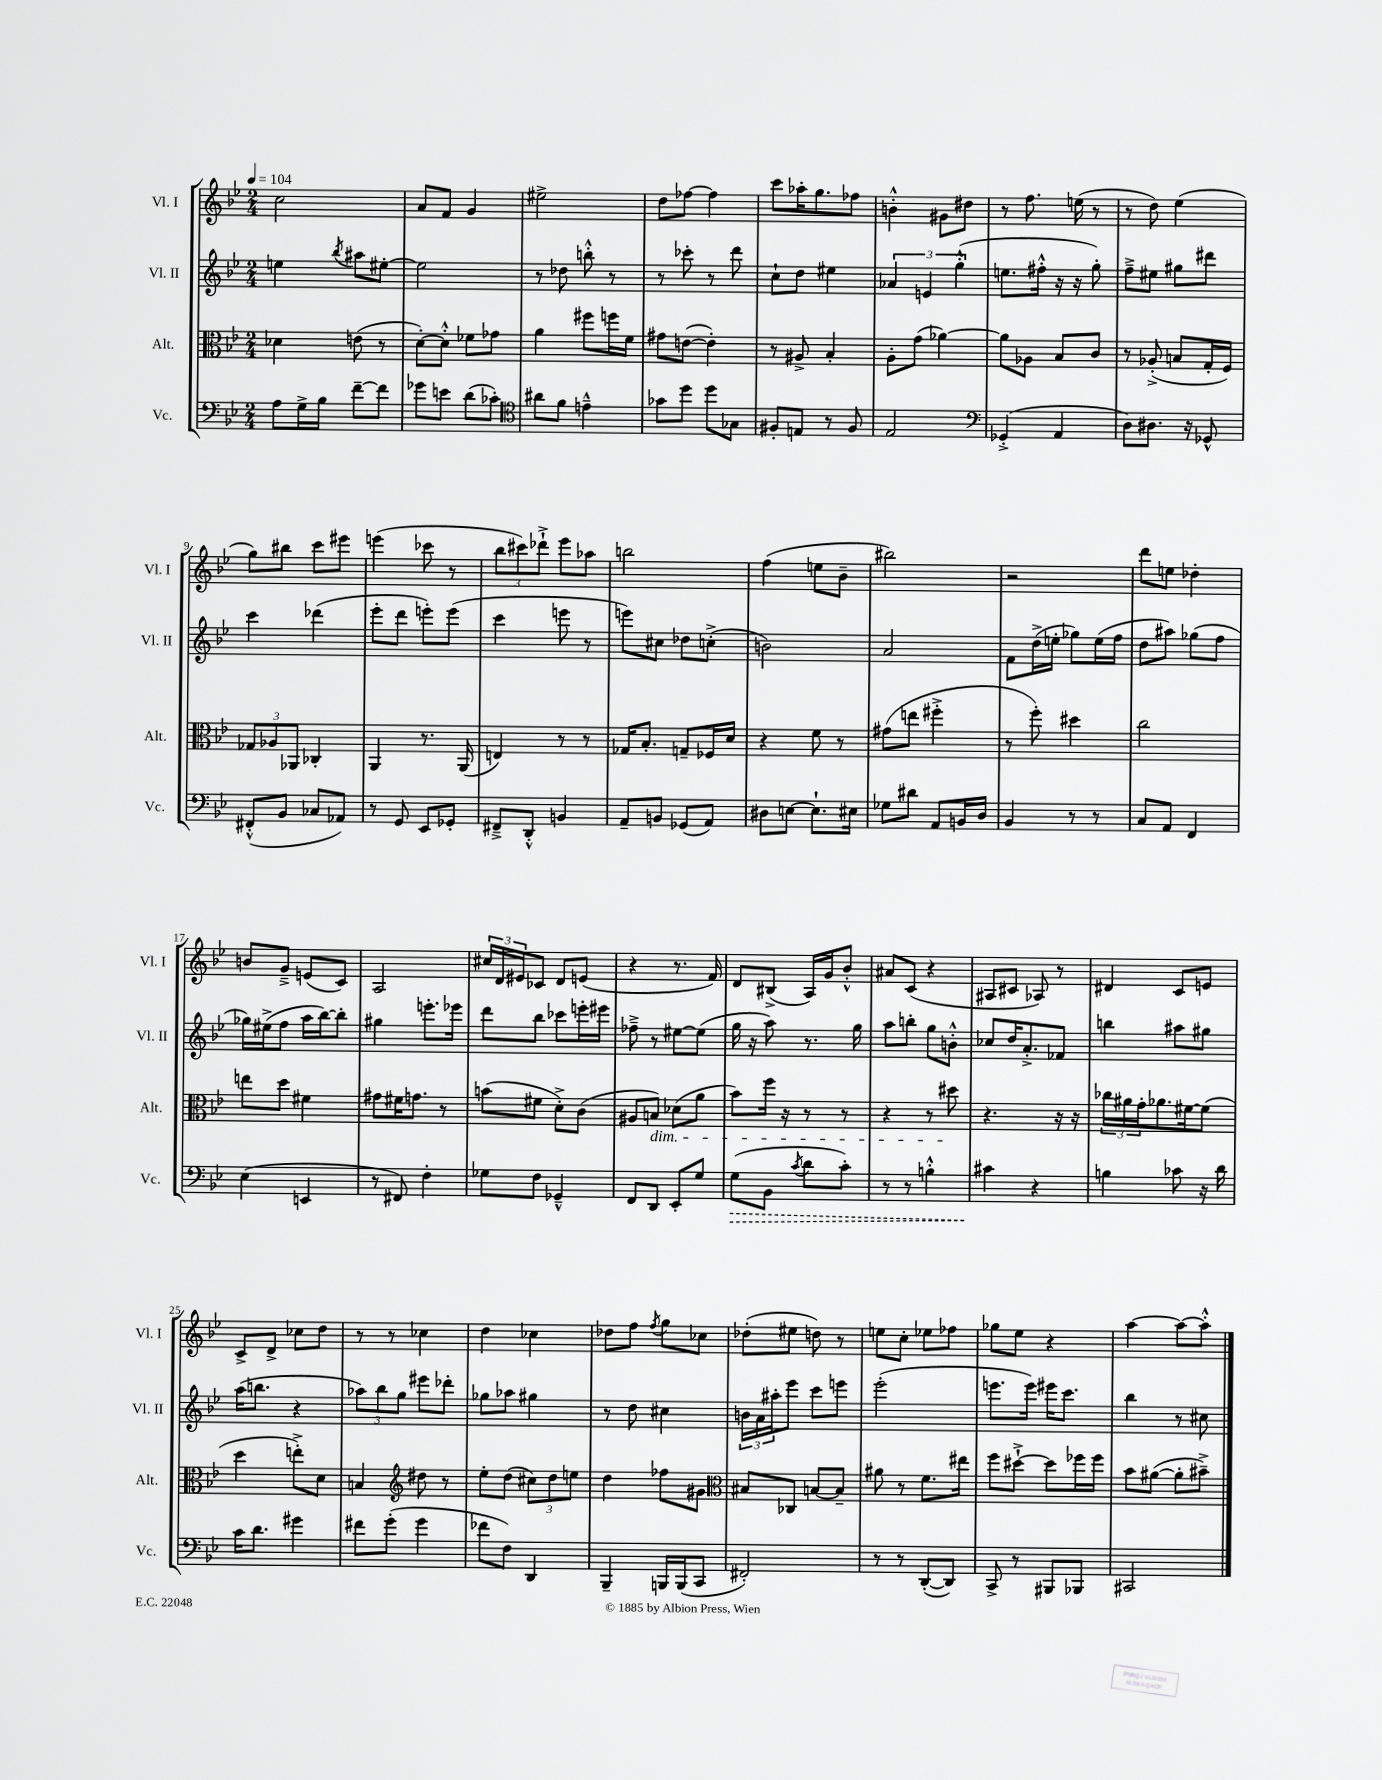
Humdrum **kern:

**kern	**kern	**kern	**kern
*staff4	*staff3	*staff2	*staff1
*clefF4	*clefC3	*clefG2	*clefG2
*k[b-e-]	*k[b-e-]	*k[b-e-]	*k[b-e-]
*M2/4	*M2/4	*M2/4	*M2/4
*MM104	*MM104	*MM104	*MM104
8A\L	4d-\	4ee\	2cc\
16G^\L	.	.	.
16B-\JJ	.	.	.
.	.	8qbb-/	.
[8f~\L	(8e\	8aa#\L	.
8f\]J	8r	[8ee#'\J	.
=	=	=	=
8g-\L	[8d'\L)	2ee#\]	8a/L
8e\J	8d'^^\]J	.	8f/J
(8d\L	8f-\L	.	4g/
8c-'\J)	8g-\J	.	.
=	=	=	=
*clefC4	*	*	*
8a#\L	4a\	8r	2ee#^\
8f\J	.	8dd-\	.
4e~^^\	8ff#\L	8bb'^^\	.
.	16ff\L	8r	.
.	16f\JJ	.	.
=	=	=	=
8g-\L	8g#\L	8r	8dd\L
8dd\J	([8e\J	8ccc-'\	[8ff-\J
8dd\L	4e'\])	8r	4ff-\]
8G-\J	.	8ddd\	.
=	=	=	=
8F#'/L	8r	8cc`\L	8ccc\L
8E/J	8A#^/	8dd\J	16aa-'\K
.	.	.	8.gg\
8r	4B-'/	4ee#\	.
8F#/	.	.	8ff-\J
=	=	=	=
2E-/	8A'\L	6a-/	4b'^^\
.	(8g\J	.	.
.	.	6e/	.
.	[4a-\)	.	8g#\L
.	.	(6gg'^^\	.
.	.	.	8dd#\J
=	=	=	=
*clefF4	*	*	*
(4GG-'^/	8a-\]L	8.ee\L	8r
.	8A-\J	.	8.ff\
.	.	16ff#'^^\Jk	.
4AA/	8B-/L	16r	.
.	.	16r	(16ee\
.	8c/J	8gg'\)	8r
=	=	=	=
8D\L)	8r	8ff~^\L	8r
8.D#\J	(8A-'^/	8ee#\J	8dd\)
.	8B/L	8gg#\L	(4ee-\
16r	.	.	.
8GG-^^/	16G'/L	8ddd#\J	.
.	16F/JJ)	.	.
=	=	=	=
(8FF#'^^/L	12G-/L	4ccc\	8gg\L)
.	12A-/	.	.
8BB-/J	.	.	8bb#\J
.	12AA-/J	.	.
8C-/L	4C-'/	(4ddd-\	8ccc\L
8AA-/J)	.	.	8eee#\J
=	=	=	=
8r	4AA/	8eee-'\L	(4eee\
8GG/	.	8ddd\J	.
8EE-/L	8.r	8eee'\L)	8ccc-\
8GG-'/J	.	(8eee\J	8r
.	(16AA/	.	.
=	=	=	=
8FF#~^/L	4E/)	4ccc\	12bb-\L
.	.	.	12ccc#\)
8DD'^^/J	.	.	.
.	.	.	12ddd-`^\J
4BB/	8r	8eee\	8eee-\L
.	8r	8r	8aa-\J
=	=	=	=
8AA~/L	16G-/LK	8eee\L)	2bb\
.	8.B-'/J	.	.
8BB/J	.	8cc#\J	.
(8GG-/L	8G~/L	8dd-\L	.
8AA/J)	16F-/L	(8cc'^\J	.
.	16d/JJ	.	.
=	=	=	=
8D#\L	4r	2b\)	(4ff\
[8E\J	.	.	.
8.E`\]L	8f\	.	8ee\L
.	8r	.	8b-~\J
16E#\Jk	.	.	.
=	=	=	=
8G-\L	(8g#\L	2a/	2bb#\)
8d#\J	8ee\J	.	.
8AA/L	4ff#'^\	.	.
16BB/L	.	.	.
16D/JJ	.	.	.
=	=	=	=
4BB-/	8r	8f\L	2r
.	8ff'\)	(16dd^\L	.
.	.	16ee'\JJ	.
8r	4dd#\	8gg-\L)	.
8r	.	(16ee\L	.
.	.	16ff\JJ	.
=	=	=	=
8C/L	2cc\	8dd\L	8ddd\L
8AA/J	.	8aa#\J)	8ee\J
4FF/	.	(8gg-\L	4dd-'\
.	.	8ff\J	.
=	=	=	=
(4E-\	8ee\L	16gg-\LL)	8b/L
.	.	(16ee#^\J	.
.	8dd\J	8ff\J	8g~^/J
4EE/	4f#\	16aa\LL	(8e/L
.	.	[16bb-\J)	.
.	.	8bb-'\]J	8c/J)
=	=	=	=
8r	8g#\L	4gg#\	2A/
8FF#/)	16f#\K	.	.
.	8.g\J	.	.
4F'\	.	8.eee'\L	.
.	8r	.	.
.	.	16eee-\Jk	.
=	=	=	=
8G-\L	(8b\L	8ddd\L	24cc#/LL
.	.	.	24d/
.	.	.	24e#/J
8F\J	8f#\J	8bb-\J	8c-/J
4GG-~^^/	8d'^\L)	8ccc-\L	8d/L
.	(8c\J	16eee'\L	(8e/J
.	.	16eee#\JJ	.
=	=	=	=
8FF/L	8A#/L	8ff-~^\	4r
8DD/J	8B/J)	8r	.
8EE-'/L	(8d-\L	[8ee#\L	8.r
8G/J	8a\J	(8ee#\]J	.
.	.	.	16f/)
=	=	=	=
(8G\L	8b-\L)	16gg\	8d/L
.	.	16r	.
8BB-\J	16ff\Jk	8aa\)	(8B#^/J
.	16r	.	.
8qc/	.	.	.
8d\L	8r	8.r	16A/LL)
.	.	.	16g/J
8c'\J)	8r	.	8b-'^^/J
.	.	16gg\	.
=	=	=	=
8r	4r	8aa\L	8a#/L
8r	.	8bb'\J	(8c/J
4B'^^\	8r	8gg\L	4r
.	8dd#\	8b'^^\J	.
=	=	=	=
4c#\	4.r	8cc-/L	8A#/L
.	.	16dd/K	8c#/J
.	.	8.a'^/	.
4r	.	.	8A-/)
.	16r	8f-/J	8r
.	16r	.	.
=	=	=	=
4B\	24cc-\LL	4bb\	4d#/
.	24a#\	.	.
.	24g'\J	.	.
.	8.a-\	.	.
8c-\	.	8aa#\L	8c/L
.	[16f#\k	.	.
16r	(8f#\]J	8gg#\J	8e/J
16d\	.	.	.
=	=	=	=
16c\LK	4dd\	(16aa\LK	8c^/L
8.d\J	.	8.bb\J	.
.	.	.	8d^/J
4g#\	8ee'^\L)	4r	8cc-\L
.	8d\J	.	8dd\J
=	=	=	=
8f#\L	4B/	12aa-\L)	8r
.	.	12bb-\	.
(8g'\J	.	.	8r
.	.	12gg\J	.
*	*clefG2	*	*
4g\	8dd#\	8eee#\L	4cc-\
.	8r	8ddd-'\J	.
=	=	=	=
8f-\L	8ee-'\L	8gg-\L	4dd\
8F\J)	(8dd\J	8aa-\J	.
4DD/	12cc#\L)	4gg#\	4cc-\
.	12dd\	.	.
.	12ee\J	.	.
=	=	=	=
4BBB-~/	4dd\	8r	8dd-\L
.	.	8dd\	8ff\J
.	.	.	8qff/
16BBB/LL	8ff-\L	4cc#\	8gg\L
(16BBB/J	.	.	.
8CC/J	8g#\J	.	8cc-\J
=	=	=	=
*	*clefC3	*	*
2FF#'/)	8B#/L	24b\LL	(8dd-'\L
.	.	24a\	.
.	.	24aa#'\J	.
.	8C-/J	8eee-\J	8ee#\J
.	[8B/L	8ccc\L	8dd\)
.	8B~/]J	8eee\J	8r
=	=	=	=
8r	8a#\	(2eee-'\	8ee\L
8r	8r	.	8cc'\J
([8DD'/L	8.f\L	.	8ee-\L
8DD/]J)	.	.	8ff-\J
.	16ee#\Jk	.	.
=	=	=	=
8CC^/	8ff\L	8.eee\L	8gg-\L
8r	[8dd#`^\J	.	8ee-\J
.	.	16eee\Jk)	.
8BBB#/L	8dd#\]L	16eee#\LK	4r
.	.	8.ccc\J	.
8BBB-/J	16ff-\L	.	.
.	16ff-\JJ	.	.
=	=	=	=
2CC#/	8b-\L	4bb-\	[4aa\
.	([8a#\J	.	.
.	8a#'\]L	8r	8aa\_L
.	8b#~^\J)	8cc#\	8aa'^^\]J
==	==	==	==
*-	*-	*-	*-
